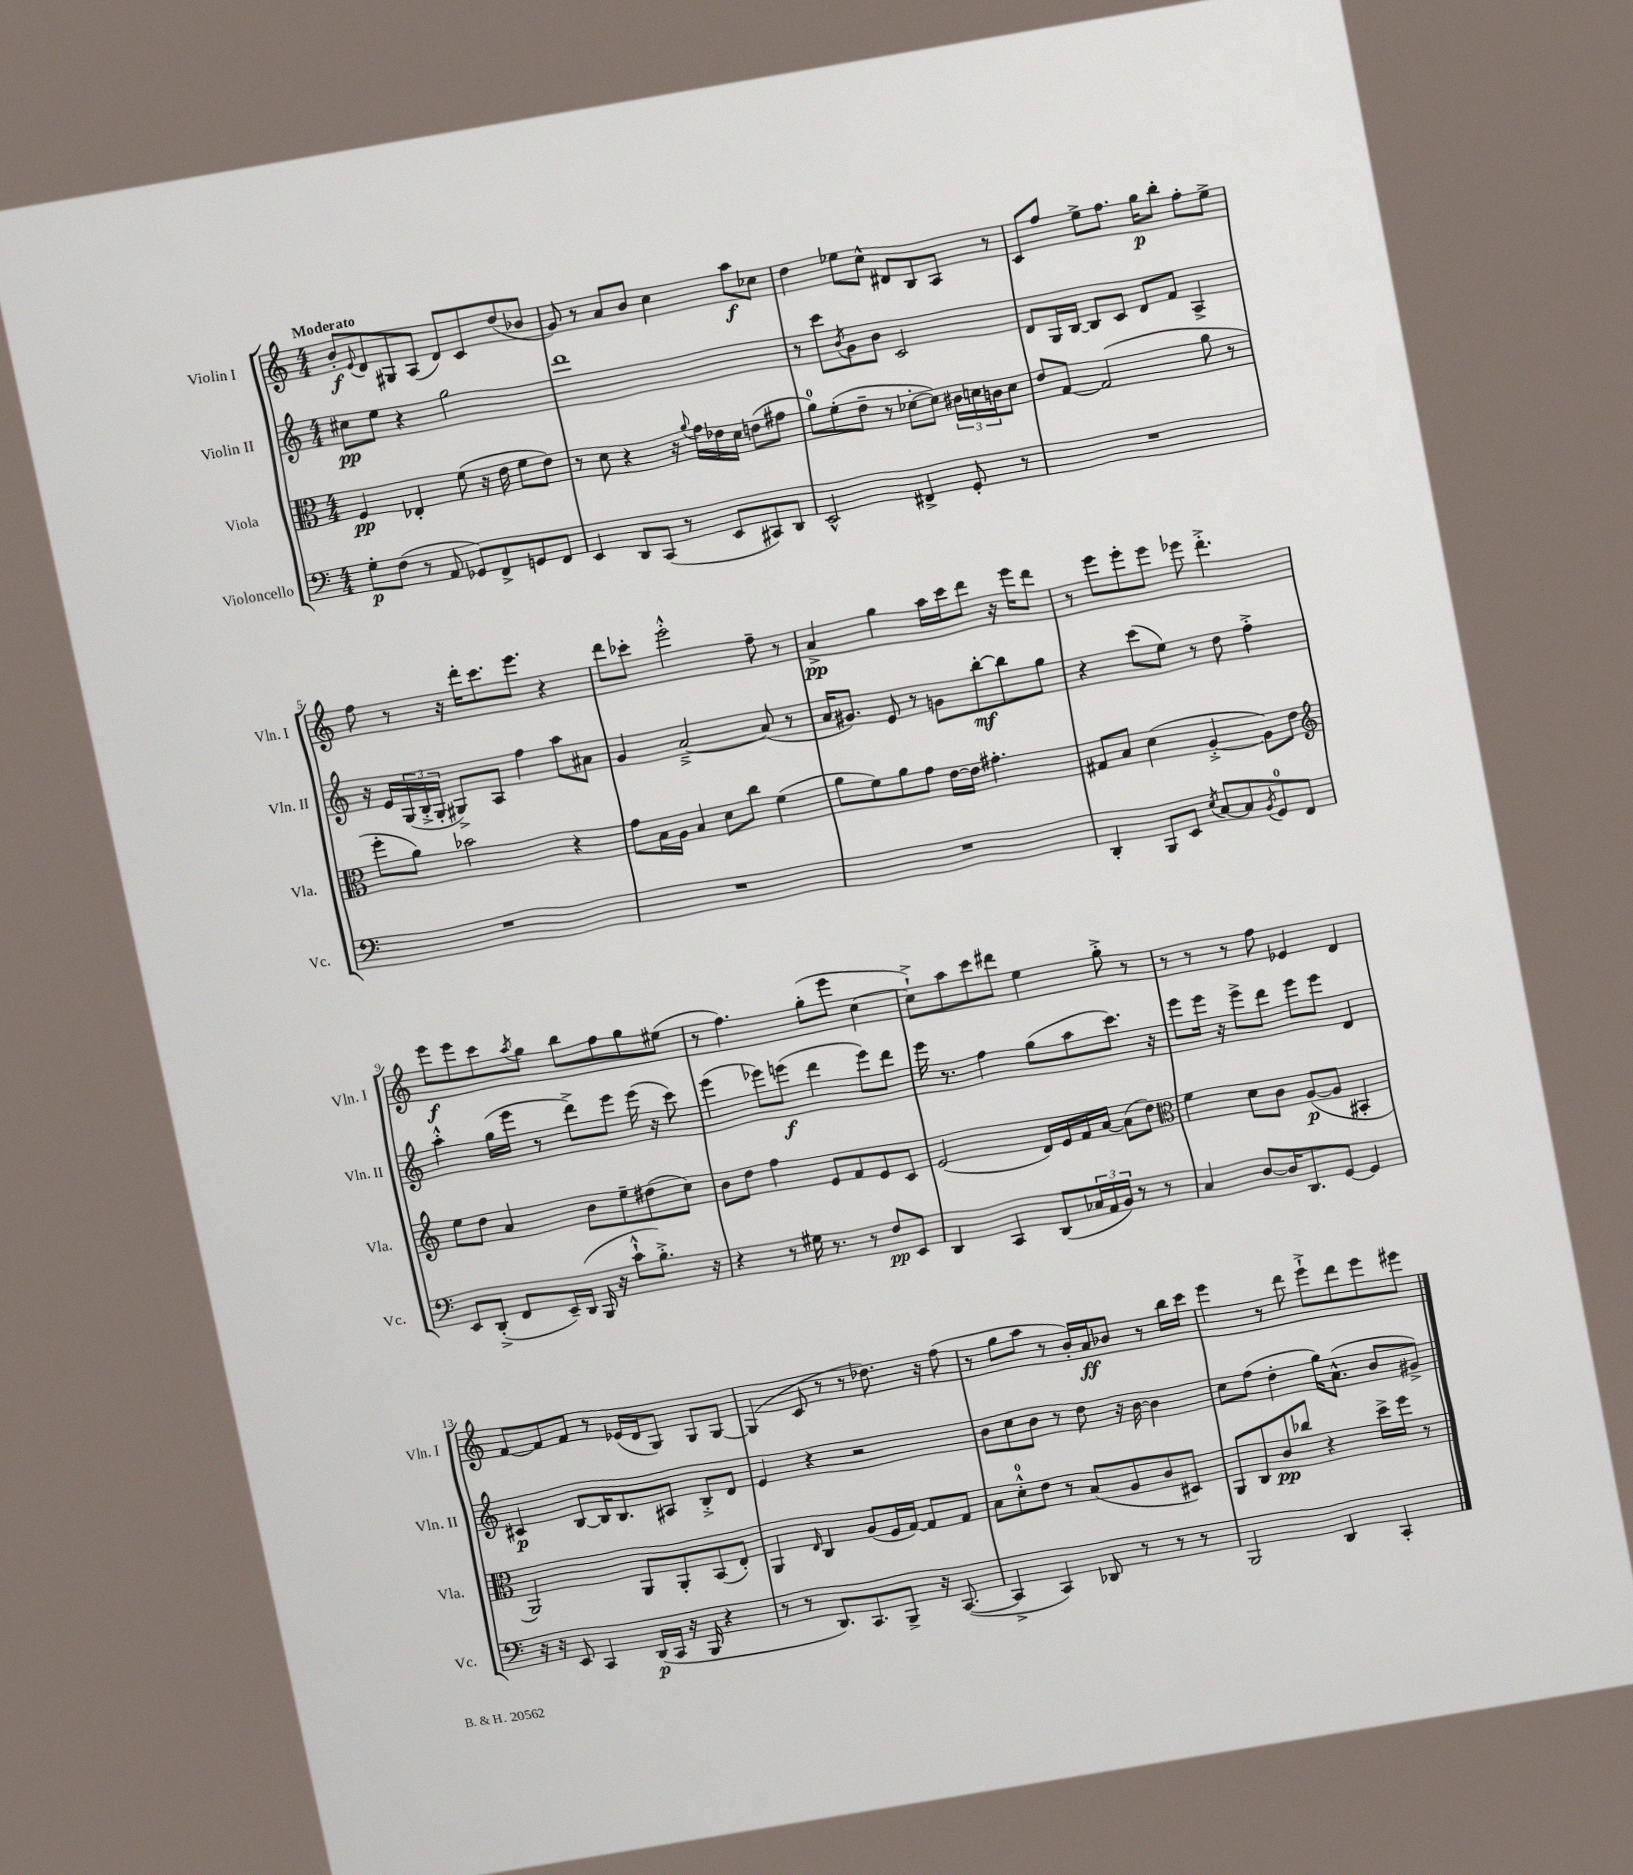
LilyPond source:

<<
\new StaffGroup <<
\new Staff = "s0" \with { instrumentName = "Violin I" shortInstrumentName = "Vln. I" } {
    \clef treble \key c \major \numericTimeSignature \time 4/4 \tempo "Moderato"
    b'8-.\f \appoggiatura { e'8 } d'8 gis8 a8( d'8) c'8 d''8( bes'8 |
    g'8) r8 a'8 b'8 c''4 a''8\f ces''8 |
    d''4 ees''8 c''8-^ dis'8 b8 a8 r8 |
    c'8 f''8 e''8-> f''8. g''16\p b''8-. f''8-. e''8-> |
    f''8 r8 r16 d'''16-. c'''8. e'''8. r4 |
    d'''8 ces'''8-. e'''2-.-^ f''8-- r8 |
    a'4->\pp g''4 a''16 c'''16 d'''8 r16 e'''16 d'''8 |
    r8 e'''8 e'''8-. e'''8 ees'''8 d'''4.-.-> |
    e'''8\f e'''8 c'''8 \acciaccatura { a''8 } g''8 b''8 f''8 g''8 eis''8( |
    r8 f''4.) g''8-.( e'''8 c''4~ |
    c''8-!->) a''8 c'''8 dis'''8 e''4 g''8-.-> r8 |
    r8 r8 r8 f''8 ees'4 d'4 |
    f'8~ f'8 f'8 r8 ees'16( d'16 g8) g8 g8~ |
    g4( c'8 r8 r8 des''8.) r16 f''8( |
    r8 g''8 a''8 r8 b'16-.) a'16\ff bes'8 r8 b''16 c'''16 |
    e'''4 r8 d'''8 e'''8-!-> d'''8 e'''8 eis'''8 \bar "|." |
}
\new Staff = "s1" \with { instrumentName = "Violin II" shortInstrumentName = "Vln. II" } {
    \clef treble \key c \major \numericTimeSignature \time 4/4
    cis''8\pp e''8 r4 g''2 |
    d'''1 |
    r8 c'''8 \acciaccatura { b'8 } g'8 b'8 c'2 |
    d'8 g16 b16~ b8 c'8 d'8 f'8 a4-> |
    r16 e'16 \tuplet 3/2 { g16( b16-.-> g16-. } gis8->) a8 f''4 a''8 ais'8 |
    g'4 a'2~---> a'8( r8 |
    a'16 gis'8.) e'8 r8 g'8 b''8~-.\mf b''8 g''8 |
    r4 c'''8( e''8) r8 d''8 f''4-.-> |
    a''4-.-^ g''16( e'''16 r8 d'''8->) e'''8 e'''16( r16 c'''8) |
    e'''4( ees'''8) e'''8\f( d'''4 e'''8) d'''8 |
    e'''16 r8. f''4 g''8( a''8 c'''8.) r16 |
    e'''8 e'''16 r16 e'''8-> d'''8 e'''8 e'''8 d'4 |
    cis'4\p b8~ b16 b8. ais8 b8-.-> d'8 |
    e'4 r4 r2 |
    b'8 c''8 b'8 r8 d''8 r16 b'16~ b'4 |
    c''8 f''8( d''4-. g''16) a'8.-^( b'8 gis'8->) \bar "|." |
}
\new Staff = "s2" \with { instrumentName = "Viola" shortInstrumentName = "Vla." } {
    \clef alto \key c \major \numericTimeSignature \time 4/4
    f4\pp ees4-. f'8( r16 e'16 f'8 e'8) |
    r8 d'8 r4 r16 \appoggiatura { a'8 } g'16 ees'16 d'16 e'8( gis'8 |
    a'8-0) f'8-.( e'8-- r8 des'8~-. des'8) \tuplet 3/2 { cis'16 d'16 c'16 } d'8 |
    e'8 g8~ g2( a'8 r8 |
    f''8-. a'8) bes'2 r4 |
    g'8 b16 a16 b4 d'8 c''8 f'4( |
    a'8 f'8) a'8 g'8 e'16~ e'16 gis'4.-. |
    gis8 b8 d'4( a4~-.-> a8) e'8 |
    \clef treble e''8 d''8 a'4 b'8 e''8-- dis''8( c''8) |
    b'8 d''8 f''4 e'8 f'8 e'8 c'8 |
    e'2( d'16) e'16 f'16 a'16~ a'8( d''8) |
    \clef alto f'4 d'8 c'8 a8~\p( a8 bis,4-. |
    a,2) a,8 a,8-. b,8( e8-.) |
    a,4 \grace { e16 } c4 a8( f16 g16~) g8 g8 |
    b8 d'8-0-.-^ e'8 r8 b8( a8 c'8 dis8) |
    a,8 c8 c'8\pp ces''8 r4 d''16-> f''16 r8 \bar "|." |
}
\new Staff = "s3" \with { instrumentName = "Violoncello" shortInstrumentName = "Vc." } {
    \clef bass \key c \major \numericTimeSignature \time 4/4
    g8-.\p f8( r8 a,8 ges,8) f,8-> g,8 f,8 |
    e,4 d,8 c,8( r8 e,8 cis,8) d,8 |
    e,2-^ fis,4-> g,8-. r8 |
    R1 |
    R1 |
    R1 |
    R1 |
    d,4-. b,,8 e,8 \acciaccatura { e8 } c8~ c8 \acciaccatura { b,8 } g,8-0 f,8 |
    e,8 d,8-.->( f,8 e,16--) d,16( b,,16 r16 c'8-!-^ b8.-.->) r16 |
    r4 r8 gis16 r8. r8 f8\pp e,8 |
    d,4 c,4 d,8( \tuplet 3/2 { ces16 a,16 b,16) } r8 r8 |
    c4 d8~ d16 d,8. g,8~ g,4 |
    r16 r16 e,8 c,4 d,16\p( c,16 r16 b,,16 r4 |
    r8 r8 d,8.) c,8. b,,8-> r16 c,8.~( |
    c,4-> c,4) des,8 r8 r8 r8 |
    b,,2 d,4 c,4-. \bar "|." |
}
>>
>>
